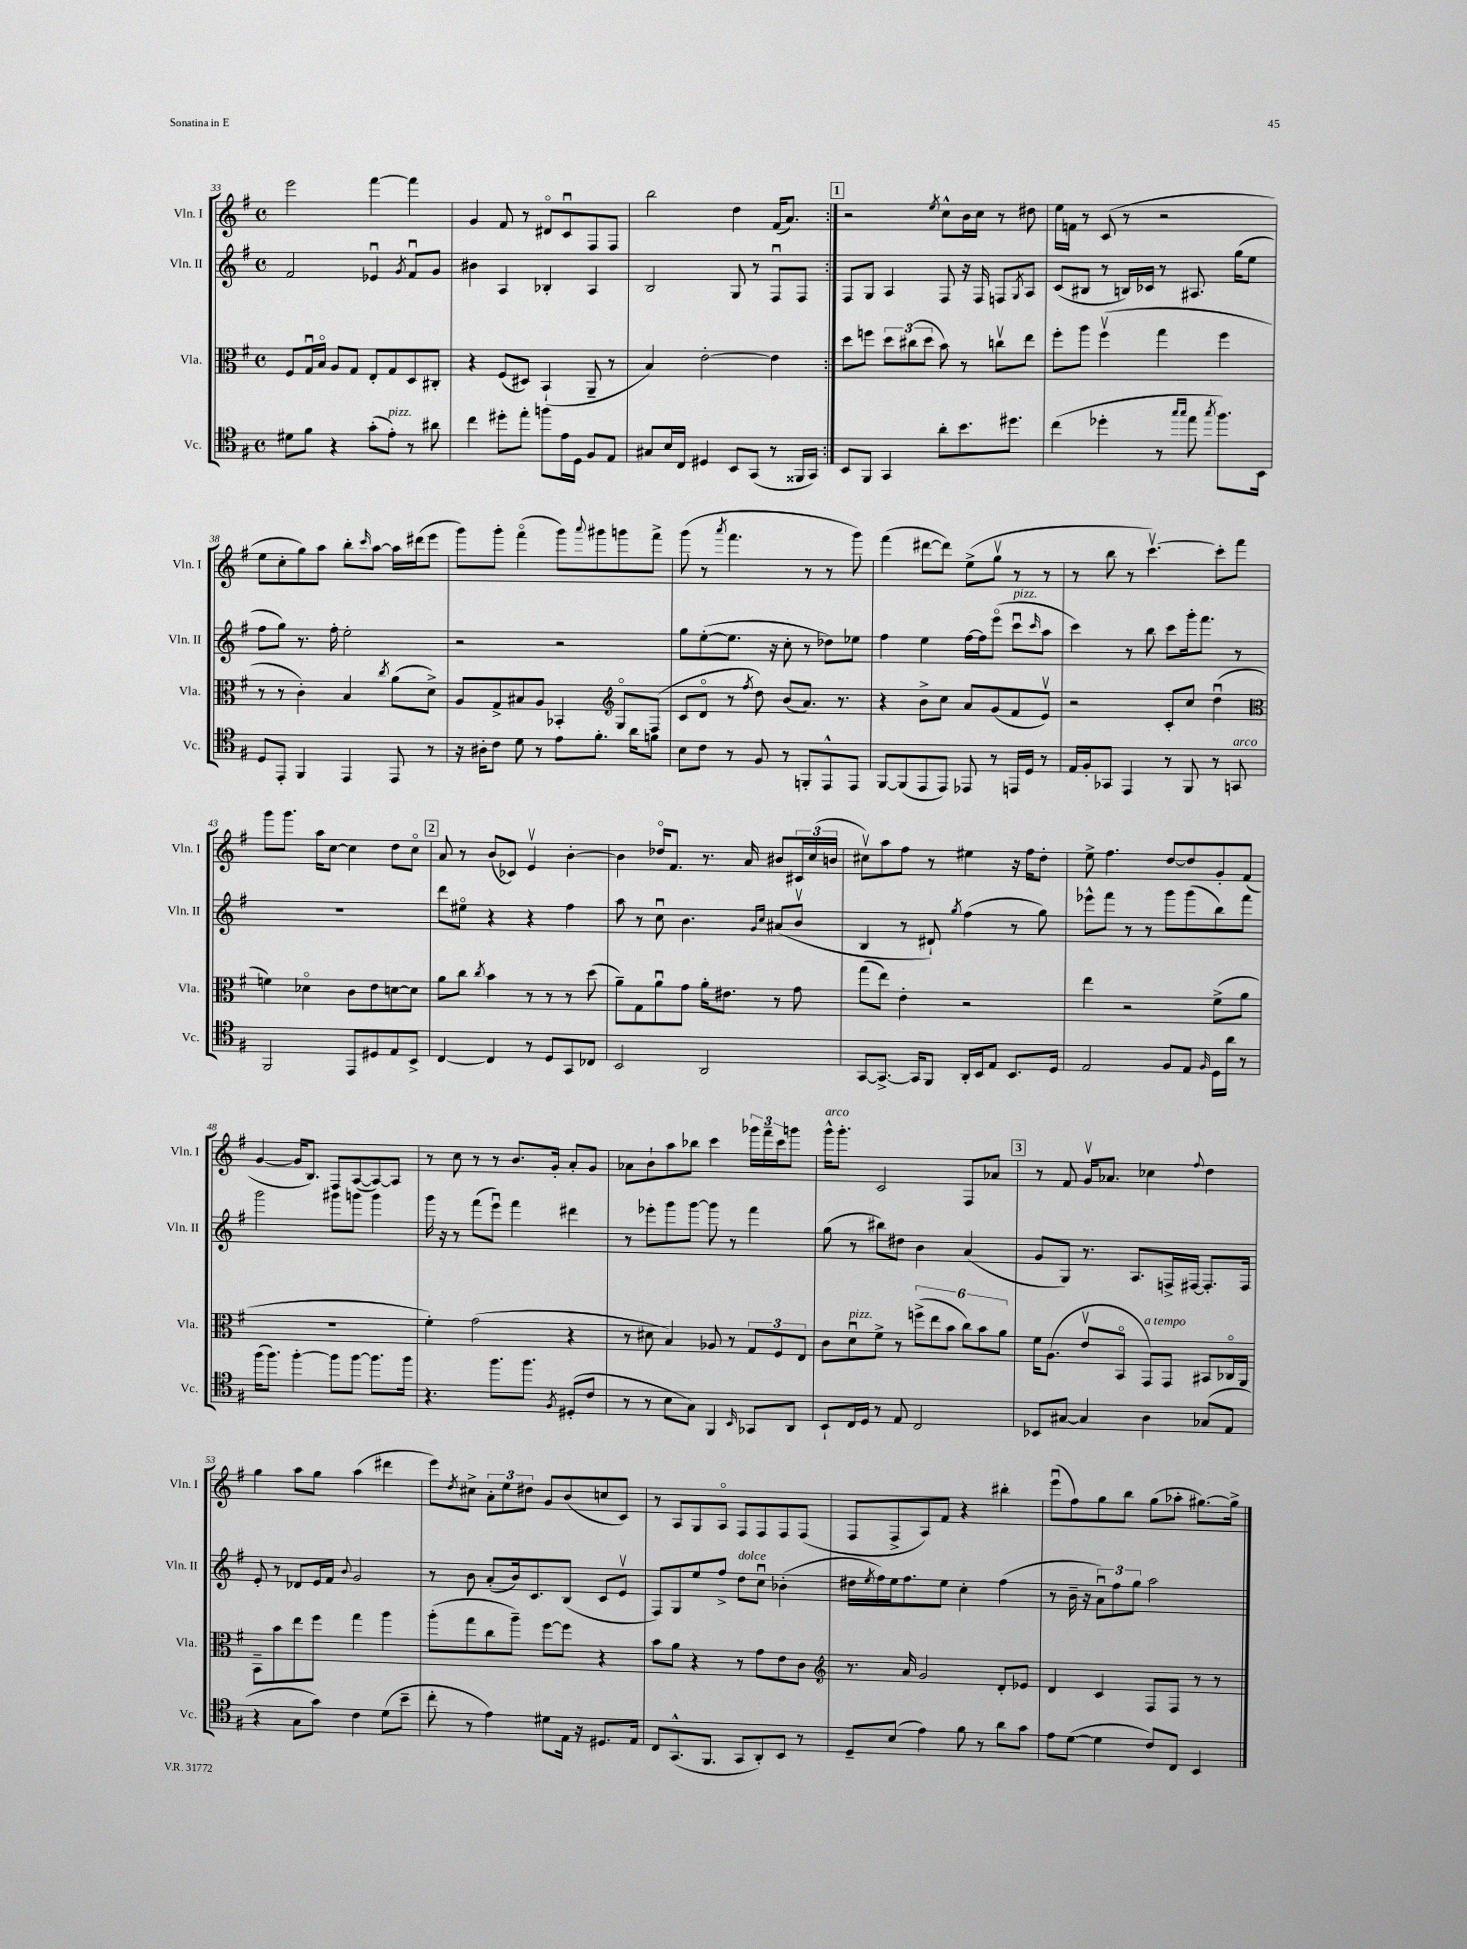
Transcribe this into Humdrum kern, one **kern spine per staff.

**kern	**kern	**kern	**kern
*staff4	*staff3	*staff2	*staff1
*clefC4	*clefC3	*clefG2	*clefG2
*k[f#]	*k[f#]	*k[f#]	*k[f#]
*M4/4	*M4/4	*M4/4	*M4/4
*met(c)	*met(c)	*met(c)	*met(c)
8d#	8F#	2f#	2eee
8f#	16Gu	.	.
.	16Bo	.	.
4r	8A	.	.
.	8G	.	.
(8g'	8E'	4e-u	[4fff#
8e')	8G	.	.
.	.	8qg	.
8r	8D	8f#u	4fff#]
8a#	8C#'	8g	.
=	=	=	=
4cc	4r	4b#	4g
8dd#'	(8F#	4A	8f#
8ee'	8D#)	.	8r
8ff	(4BB`	4B-'	8d#o
16e	.	.	8cu
16D	.	.	.
8F#	8AA~	4A	8F#
8E	8r	.	8F#
=	=	=	=
8G#	4B)	2B	2bb
16B	.	.	.
16C	.	.	.
4D#	[2e'	.	.
8BB	.	8G	4dd
(8GG	.	8r	.
8r	4e]	8F#u	(16f#
.	.	.	8.a)
16FF##	.	8F#	.
16GG)	.	.	.
=:|!	=:|!	=:|!	=:|!
8BB	8dd	8F#	2r
8FF#	8ff	8G	.
4GG	12dd	4A	.
.	(12cc#	.	.
.	12dd	.	.
.	.	.	8qee
8a'	8b)	8F#	8cc^^
8.b	8r	16r	16b
.	.	16F#	16cc
.	8ccv	8F	8r
8.dd#	.	.	.
.	.	8qG	.
.	8ee	8A	8dd#
=	=	=	=
(4cc	8ff#'	(8c	16ee
.	.	.	16f
.	8aa	8B#	8r
4dd-'	(4ff#v	8r	(8c
.	.	16B)	8r
.	.	16c-	.
8r	4gg	8r	2r
16qqgg	.	.	.
16qqgg	.	.	.
8ee	.	8.A#	.
8qgg	.	.	.
8.ff#)	4ff#	.	.
.	.	(16gg	.
.	.	8ee	.
16BB	.	.	.
=	=	=	=
8D	8r	8ff#	8ee
8EE'	8r	8gg)	8cc'
4FF#	4c')	8.r	8gg)
.	.	.	8aa
.	.	16ff#'	.
4EE	4B	2ee'	8bb'
.	.	.	16qqccc
.	.	.	[8aa
.	8qcc	.	.
8EE	(8a	.	16aa]
.	.	.	(16ddd#
8r	8d^)	.	8eee
=	=	=	=
16r	8A	2r	8ggg)
16A#'	.	.	.
8c	8G^	.	8ggg'
8d	8B#	.	(4fff#o
8r	8A	.	.
8e	4BB-'	2r	8ggg)
.	.	.	8qqaaa
8.f#'	.	.	8ggg#
*	*clefG2	*	*
.	8Go	.	8ggg
16a	.	.	.
8f	(8F#	.	8fff#^
=	=	=	=
8B	8c	8gg	(8ggg
8c	8do	([8ee'	8r
.	.	.	8qaaa
8r	8r	8.ee]	4.fff#
.	8qff#	.	.
8F#	8dd)	.	.
.	.	16r	.
8r	(8b	8cc'	.
8FF'	8.a)	8r	8r
8EE^^	.	8dd-)	8r
.	8.r	.	.
8EE	.	8ee-	8ggg)
=	=	=	=
[8FF#	4r	4ff#	(4fff#
(8FF#]	.	.	.
8EE	8b^	4ee	[8ddd#
8EE)	8cc	.	8ddd#])
8EE-	8a	[16ff#	(8ee^
.	.	16ff#]	.
8r	(8g	(8eeeo	8ggv
16EE	8f#	8cccu	8r
16D	.	.	.
.	.	16qqccc	.
8r	8ev)	8aa	8r
=	=	=	=
16E	2r	4ccc)	8r
16F#'	.	.	.
8GG-	.	.	8bb
4EE	.	8r	8r
.	.	8bb	[4.cccv)
8r	8c'	8ccc	.
8FF#	8cc	16ggg'	.
.	.	8.fff#	.
8r	(4ddu	.	8ccc']
8GG	.	8r	8fff#
=	=	=	=
*	*clefC3	*	*
2FF#	4f)	1r	8ggg
.	.	.	8.ggg
.	4d-o	.	.
.	.	.	16aa
.	.	.	[8cc
8EE	8c	.	4cc]
8D#	8e	.	.
8E	[8d	.	8dd
8BB^	8d]	.	8cco
=	=	=	=
[4C	8a	8ddd	8a
.	8cc	8ee#o	8r
.	8qcc	.	.
4C]	4b	4r	(8b
.	.	.	8c-)
8r	8r	4r	4ev
8D	8r	.	.
8GG	8r	4ff#	[4b'
8C-	(8dd	.	.
=	=	=	=
2BB	8a~)	8aa	4b]
.	8G	8r	.
.	8au	8ccu	16dd-o
.	.	.	8.f#
.	8g	4.b	.
2AA	16a'	.	8.r
.	8.e#	.	.
.	.	.	16a
.	.	16qqg	.
.	.	16qqcc	.
.	8r	(8a#	8b#
.	8g	8bv	24c#
.	.	.	(24cc
.	.	.	24b
=	=	=	=
[8GG	(8gg	4B	8cc#v)
8.GG^_	8ee)	.	8aa
.	4e'	8r	8ff#
16GG]	.	.	.
8FF#	.	8d#`)	8r
.	.	8qgg	.
16AA'	2r	(4ff#	4ee#
16BB	.	.	.
8E	.	.	.
8.BB	.	8r	16r
.	.	.	16ff#
.	.	8gg)	8dd'
16D	.	.	.
=	=	=	=
2E	4ee	8eee-^^	8ee^
.	.	8fff#	4.ff#
.	2r	8r	.
.	.	8r	.
8F#	.	8ggg	[8dd
8E	.	(8ggg	8dd]
16qqF#	.	.	.
16D	(8f#^	8bb)	8g'
16a	.	.	.
8r	8a	8fff#	(8f#
=	=	=	=
(16ff#	1r	2ggg	[4g
8.ff#)	.	.	.
[4ff#'	.	.	16g]
.	.	.	8.B)
8ff#]	.	8ggg#	8F#
[8ff#	.	8ggg	([8A
8.ff#]	.	4ggg	8A_)
.	.	.	8A]
16ff#	.	.	.
=	=	=	=
4.r	4f#')	16ggg	8r
.	.	16r	.
.	.	8r	8cc
.	(2g	(8fff#	8r
8.ff#	.	8eeeu)	8r
.	.	4fff#	8.b
8.ff#	.	.	.
.	.	.	16g'
8qF#	.	.	.
(8D#'	4r	4ddd#	8a'
8c	.	.	8g
=	=	=	=
8r	8r	8r	8a-
8r	8d#	8eee-'	8b`
8B	4B)	8ggg	8aa
8G)	.	[8ggg	8bb-
4FF#	8A-	8ggg]	4ccc
.	8r	8r	.
16qqBB	.	.	.
8GG-	12G	4fff#	24ggg-
.	.	.	24fff#~
.	12F#	.	24ccc
8AA	.	.	8ggg
.	12E	.	.
=	=	=	=
8BB`	8c	(8gg	16ggg^^
.	.	.	8.ggg'
16C	8du	8r	.
16D	.	.	.
8r	8f#^	8bb#)	2c
8E	8r	8dd#	.
2C	(12ff^	4b	.
.	12ee	.	.
.	12b	.	.
.	12cc)	(4a	8F#
.	12b	.	.
.	.	.	8a-
.	12a	.	.
=	=	=	=
8BB-	16f#	8g	8r
.	(8.A	.	.
[8G#	.	8G)	8f#
4G#]	8ev	8.r	16gv
.	.	.	8.a-
.	8BBo	.	.
.	.	8.A	.
4A	8GG)	.	4cc-
.	8GG	16F^	.
.	.	[16F#	.
.	.	.	8qqff#
(8G-	8BB#	8.F#']	4dd
8E	16C-o	.	.
.	16AA	16F#	.
=	=	=	=
4r	8BB~	8e'	4gg
.	8b	8r	.
8G	8ee	8d-	8aa
8g)	8ff#	16e	8gg
.	.	16f#	.
.	.	8qqb	.
4c	4gg	2g	(4aa
(8d	4aa	.	4ddd#
8b~	.	.	.
=	=	=	=
8cc'	(8aa'	8r	8eee)
.	.	.	8qdd
8r	8gg	8b	8cc#^
4e)	8cc	(8a'	12a'
.	.	.	12ee
.	8aa~)	16b)	.
.	.	.	12dd#
.	.	8.c	.
8d#	[8ff#	.	8g
16E	8ff#]	(8B	(8b
16r	.	.	.
8.D#	4r	8c	8cc
.	.	8ev	8c)
16E	.	.	.
=	=	=	=
8C	8b	8F#)	8r
(8.GG^^	8a	8G	8A
.	4r	8ee	8G
8.FF#	.	.	.
.	.	8ff#^	8Ao
8GG	8r	8dd	8F#
8AA')	8g	8ccu	8F#
8BB	8e	(4b-'	8F#
8r	8c	.	(8F#
=	=	=	=
*	*clefG2	*	*
8D~	8.r	16dd#	8F#
.	.	8qee	.
.	.	16ff#)	.
(8B	.	16ee	8F#^
.	16a	8.ff#	.
4e)	2g	.	8A)
.	.	8ee	8f#
8f#	.	4cc'	4r
8r	.	.	.
8a	8d'	(4ff#	4bb#'
8g	8e-	.	.
=	=	=	=
8e	4d	8r	(8eeeu
([8d	.	16b~	8ff#)
.	.	16r	.
4d]	4c	12au)	8gg
.	.	12ff#	.
.	.	.	8bb
.	.	12gg	.
8c)	8F#	2aa	(8gg
8C	8F#	.	8aa-'
4BB	8r	.	[8.gg#)
.	8r	.	.
.	.	.	16gg#^]
==	==	==	==
*-	*-	*-	*-
